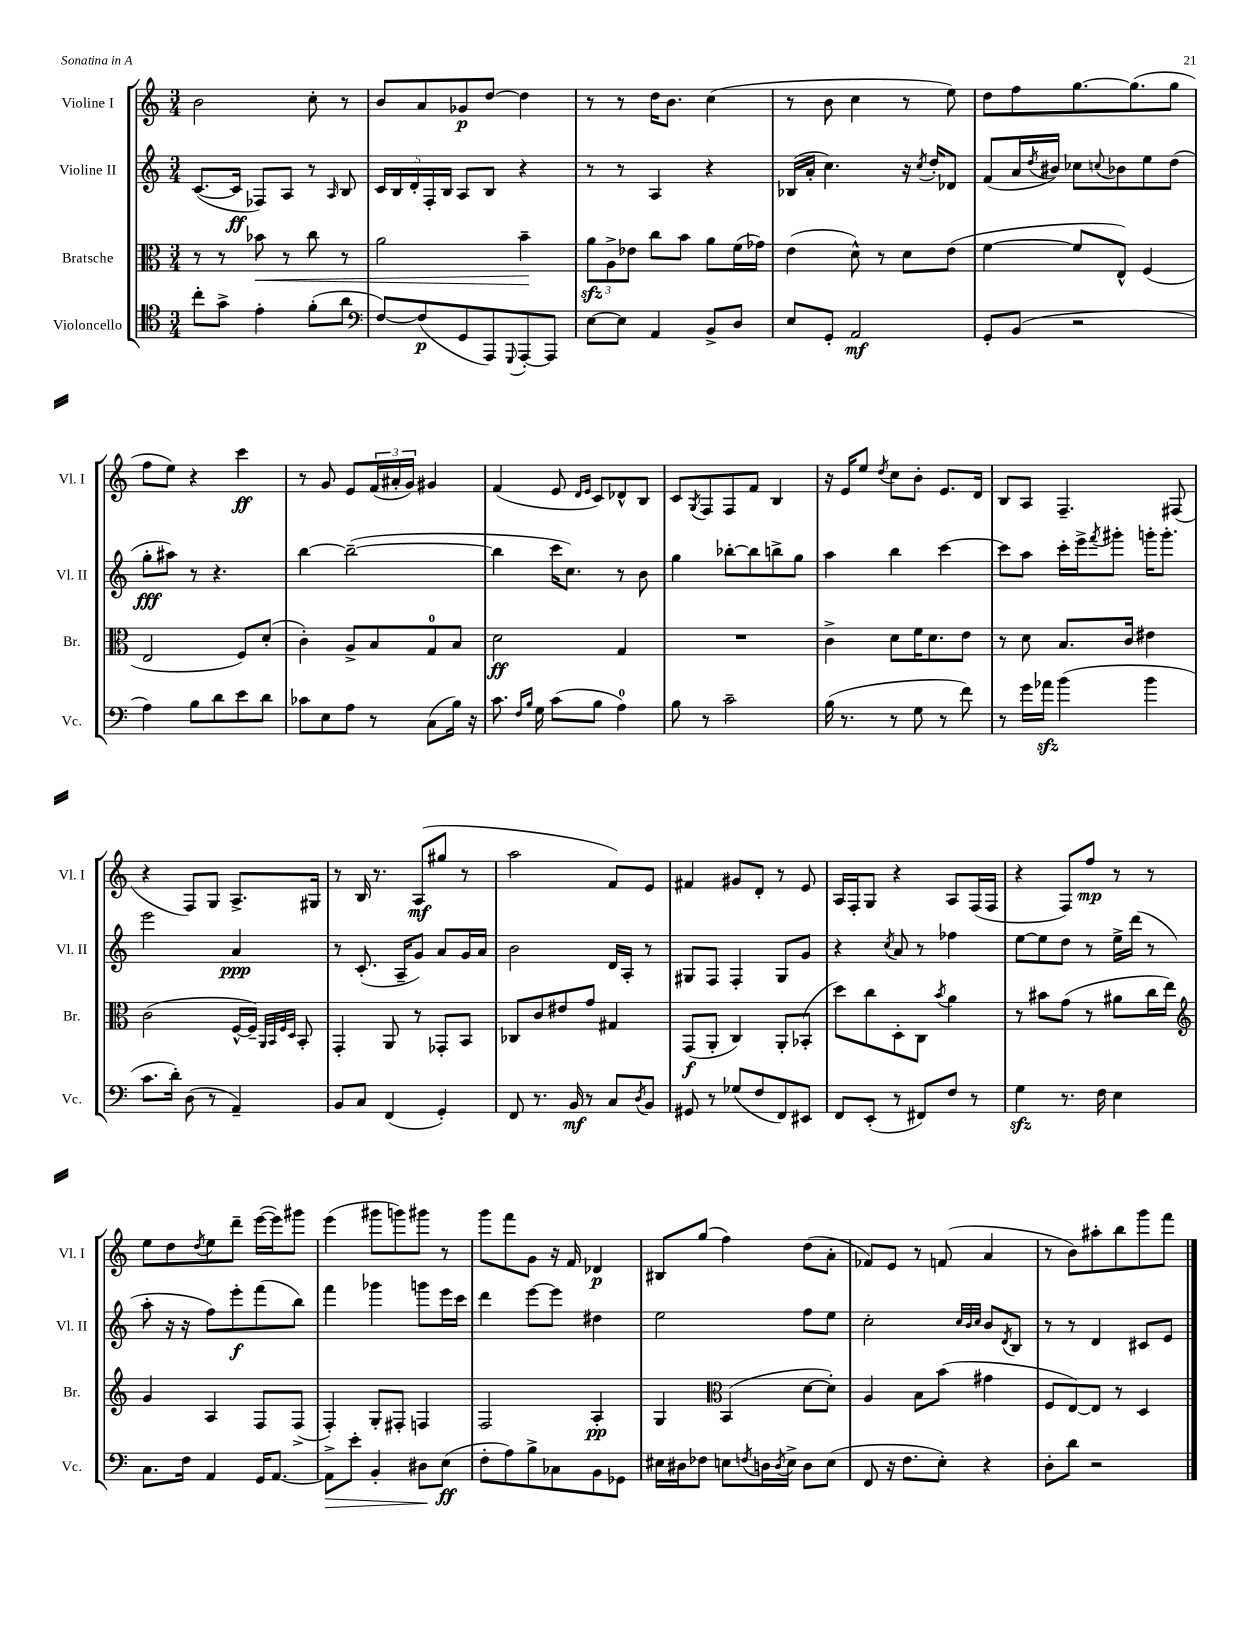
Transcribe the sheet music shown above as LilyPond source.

<<
\new StaffGroup <<
\new Staff = "s0" \with { instrumentName = "Violine I" shortInstrumentName = "Vl. I" } {
    \clef treble \key c \major \numericTimeSignature \time 3/4
    b'2 c''8-. r8 |
    b'8 a'8 ges'8\p d''8~ d''4 |
    r8 r8 d''16 b'8. c''4( |
    r8 b'8 c''4 r8 e''8) |
    d''8 f''8 g''8.~ g''8.( g''8 |
    f''8 e''8) r4 c'''4\ff |
    r8 g'8 e'8 \tuplet 3/2 { f'16( ais'16-. g'16) } gis'4 |
    f'4( e'8 \grace { d'16 e'16 } c'8) des'8-^ b8 |
    c'8 \acciaccatura { g8 } f8 f8 f'8 b4 |
    r16 e'16 e''8 \acciaccatura { d''8 } c''8 b'8-. e'8. d'16 |
    b8 a8 f4.-- fis8( |
    r4 f8) g8 a8.-> gis16 |
    r8 b16 r8. a8\mf( gis''8 r8 |
    a''2 f'8) e'8 |
    fis'4 gis'8 d'8-. r8 e'8 |
    a16 f16-. g8 r4 a8 f16( f16 |
    r4 f8) f''8\mp r8 r8 |
    e''8 d''8 \acciaccatura { d''8 } e''8 d'''8-- e'''16~( e'''16) gis'''8 |
    e'''4( gis'''8 g'''8) gis'''8 r8 |
    g'''8 f'''8 g'8 r16 f'16 des'4\p |
    bis8 g''8( f''4) d''8( a'8-. |
    fes'8) e'8 r8 f'8( a'4 |
    r8 b'8) ais''8-. b''8 g'''8 f'''8 \bar "|." |
}
\new Staff = "s1" \with { instrumentName = "Violine II" shortInstrumentName = "Vl. II" } {
    \clef treble \key c \major \numericTimeSignature \time 3/4
    c'8.~( c'16\ff fes8) a8 r8 \grace { a16 } b8 |
    \tuplet 5/4 { c'16 b16 d'16-. f16-. b16 } a8 b8 r4 |
    r8 r8 a4 r4 |
    bes16( a'16-. c''4.) r16 \acciaccatura { c''8 } d''16-. des'8 |
    f'8( a'16 \acciaccatura { d''8 } bis'16) ces''8 \appoggiatura { c''8 } bes'8 e''8 d''8( |
    g''8-.\fff ais''8) r8 r4. |
    b''4~ b''2~--( |
    b''4 c'''16 c''8.) r8 b'8 |
    g''4 bes''8~-. bes''8 b''8-> g''8 |
    a''4 b''4 c'''4~ |
    c'''8 a''8 c'''16-. e'''16-> \acciaccatura { f'''8 } gis'''8-. g'''16-. g'''8.-. |
    e'''2 a'4\ppp |
    r8 c'8.-.( a16-- g'8) a'8 g'16 a'16 |
    b'2 d'16 a16-. r8 |
    gis8 f8 f4-. gis8 g'8 |
    r4 \acciaccatura { c''8 } a'8 r8 fes''4 |
    e''8~ e''8 d''8 r8 e''16-> d'''16( r8 |
    a''8-. r16 r16 f''8) e'''8-.\f f'''8( b''8) |
    f'''4 ges'''4 g'''8 e'''16 c'''16 |
    d'''4 e'''8~ e'''8 dis''4 |
    e''2 f''8 e''8 |
    c''2-. \grace { c''32 b'32 c''32 } b'8 \acciaccatura { d'8 } b8 |
    r8 r8 d'4 cis'8 e'8 \bar "|." |
}
\new Staff = "s2" \with { instrumentName = "Bratsche" shortInstrumentName = "Br." } {
    \clef alto \key c \major \numericTimeSignature \time 3/4
    r8 r8 bes'8\< r8 c''8 r8 |
    a'2 b'4--\! |
    \tuplet 3/2 { a'8\sfz a8-> ees'8 } c''8 b'8 a'8 f'16( ges'16) |
    e'4( d'8-^) r8 d'8 e'8( |
    f'4~ f'8 e8-^) f4( |
    e2 f8) d'8-.( |
    c'4-.) a8-> b8 g8-0 b8 |
    d'2\ff g4 |
    R2. |
    c'4-> d'8 f'16 d'8. e'8 |
    r8 d'8 b8. c'16 eis'4 |
    c'2( f16~-^ f16--) \grace { a,32 b,32 f32 d32 } b,8-. |
    g,4-. a,8 r8 ges,8-. b,8 |
    ces8 c'8 eis'8 g'8 gis4 |
    g,8\f( a,8-. c4) a,8-. bes,8-.( |
    d''8) c''8 d8-. c8 \acciaccatura { b'8 } a'4 |
    r8 bis'8 g'8( r8 ais'8 c''16 e''16) |
    \clef treble g'4 a4 f8 f8->( |
    f4-.) g8-. fis8-. f4 |
    f2 a4-.\pp |
    g4 \clef alto b,4( d'8~ d'8-.) |
    a4 b8 b'8( gis'4 |
    f8 e8~) e8 r8 d4 \bar "|." |
}
\new Staff = "s3" \with { instrumentName = "Violoncello" shortInstrumentName = "Vc." } {
    \clef tenor \key c \major \numericTimeSignature \time 3/4
    c''8-. g'8-> e'4-. f'8-.( a'8 |
    \clef bass f8~) f8\p( g,8 a,,8) \appoggiatura { g,,8 } a,,8~-. a,,8 |
    e8~ e8 a,4 b,8-> d8 |
    e8 g,8-. a,2\mf |
    g,8-. b,8( r2 |
    a4) b8 d'8 e'8 d'8 |
    ces'8 e8 a8 r8 c8( b16) r16 |
    c'8. \grace { f16 b16 } g16 c'8( b8 a4-0) |
    b8 r8 c'2-- |
    b16( r8. r8 g8 r8 f'8) |
    r8 g'16 aes'16\sfz b'4( b'4 |
    c'8. d'16-.) d8( r8 a,4--) |
    b,8 c8 f,4( g,4-.) |
    f,8 r8. b,16\mf r8 c8 \acciaccatura { d8 } b,8 |
    gis,8 r8 ges8( f8 f,8) eis,8 |
    f,8 e,8-.( r8 fis,8) f8 r8 |
    g4\sfz r8. f16 e4 |
    c8. f16 a,4 g,16 a,8.~ |
    a,8->\> e'8-. b,4-. dis8\! e8\ff( |
    f8-. a8) b8-> ces8 b,8 ges,8 |
    eis16 dis16 fes8 e8 \acciaccatura { f8 } d16 \acciaccatura { d8 } e16-> d8 e8( |
    f,8 r16 f8. e8-.) r4 |
    d8-. d'8 r2 \bar "|." |
}
>>
>>
\layout { \context { \Score \remove "Bar_number_engraver" } }
